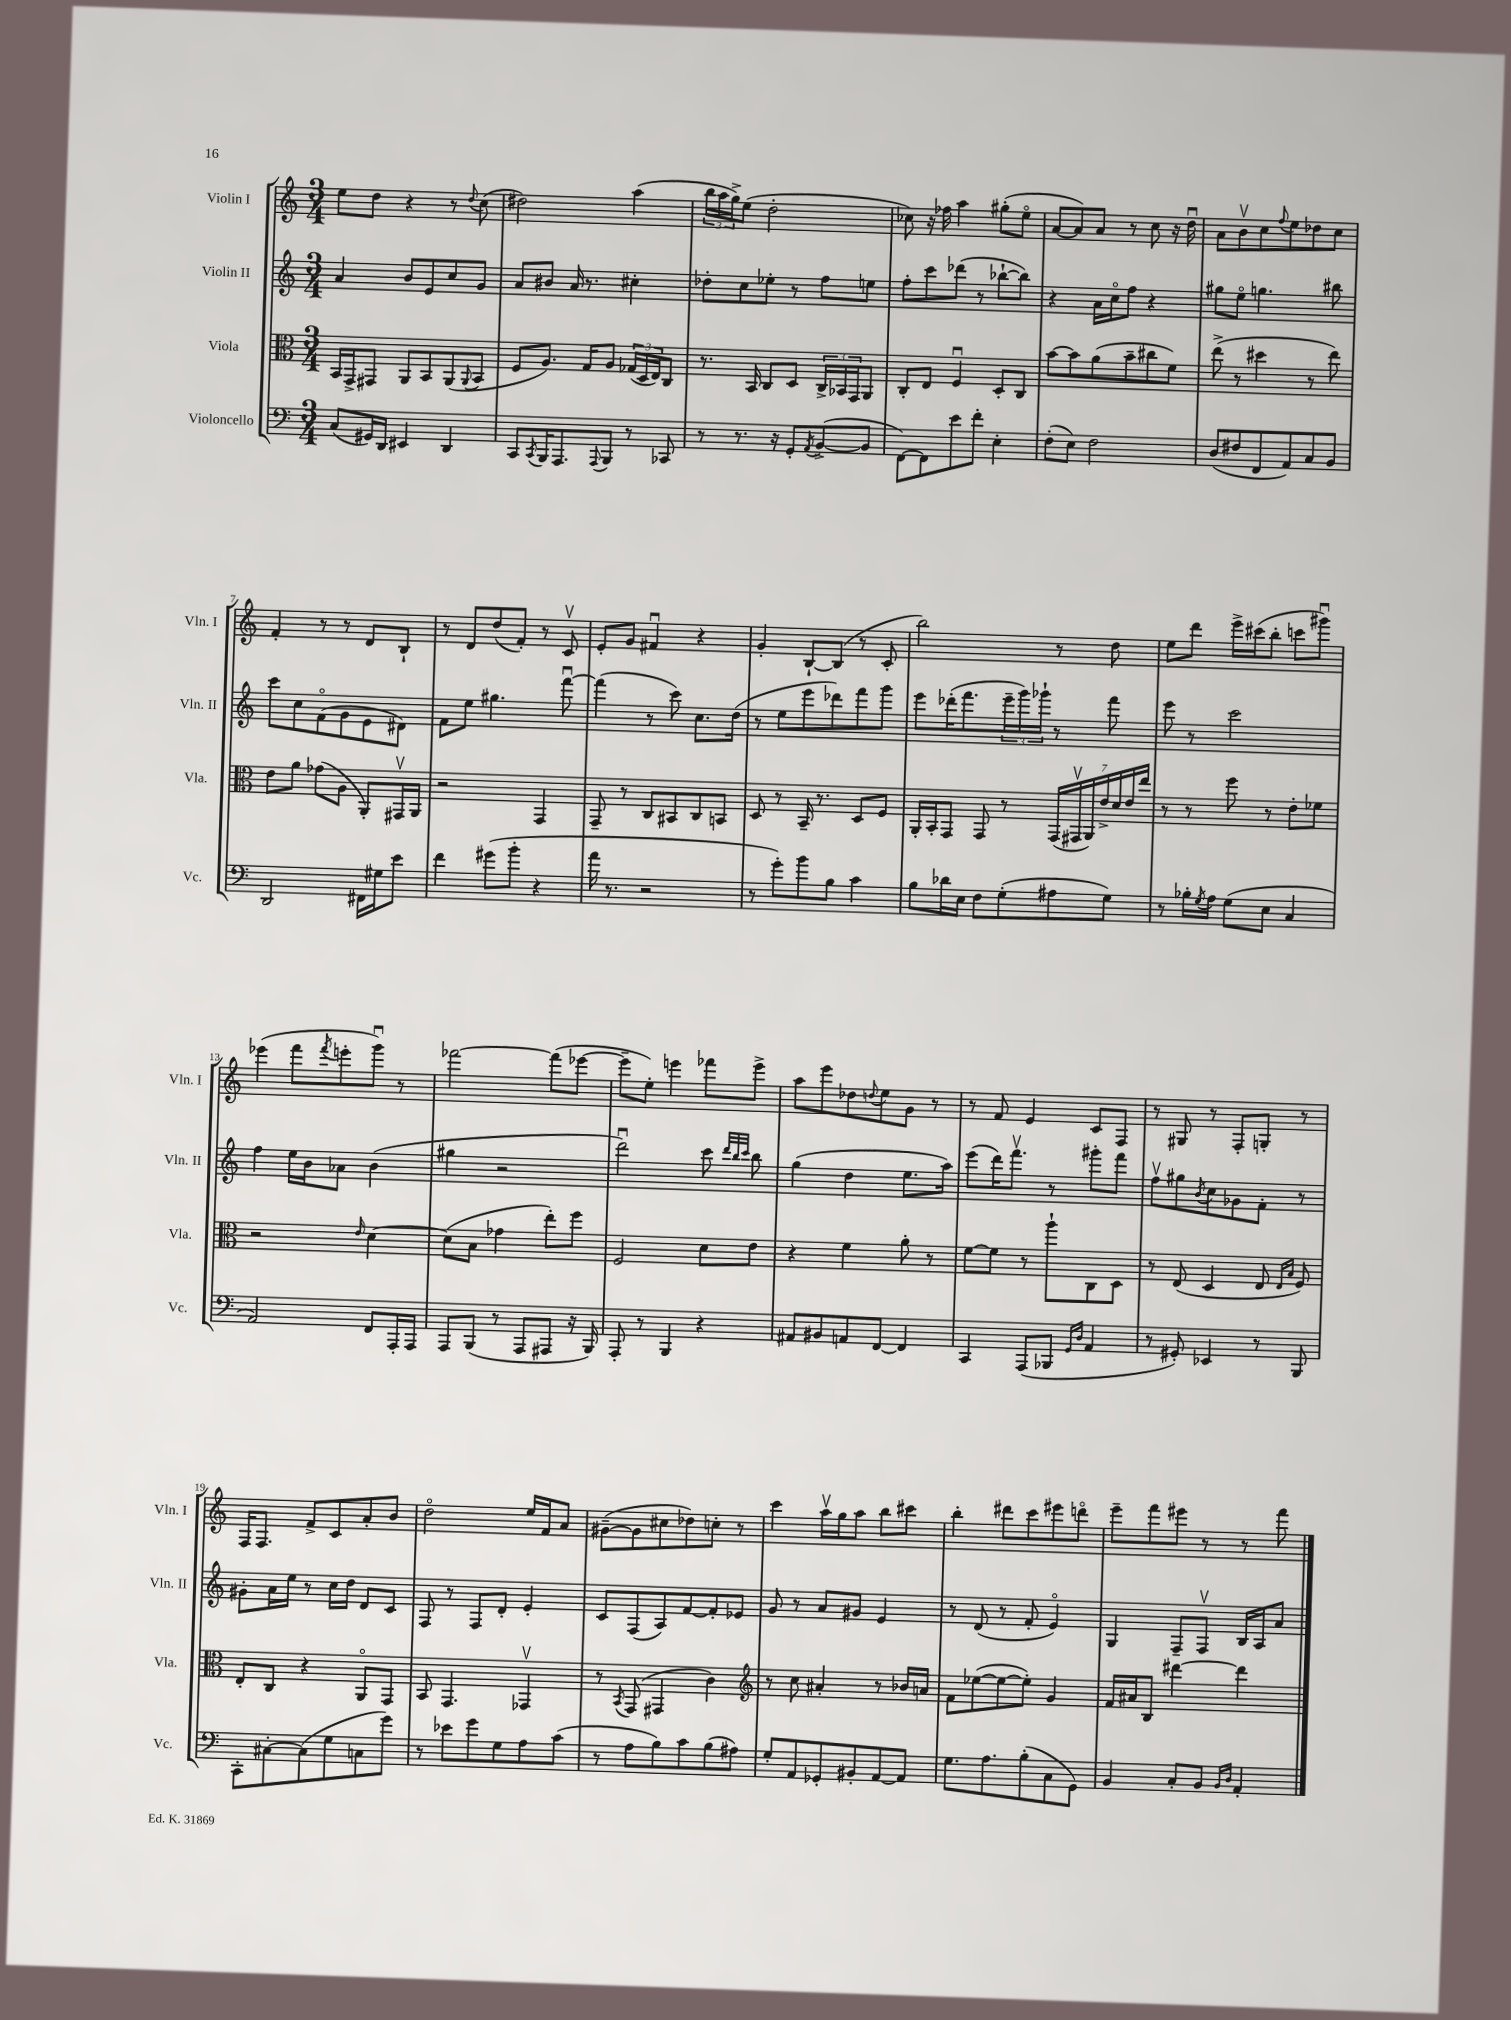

**kern	**kern	**kern	**kern
*part4	*part3	*part2	*part1
*staff4	*staff3	*staff2	*staff1
*I"Violoncello	*I"Viola	*I"Violin II	*I"Violin I
*I'Vc.	*I'Vla.	*I'Vln. II	*I'Vln. I
*clefF4	*clefC3	*clefG2	*clefG2
*k[]	*k[]	*k[]	*k[]
*M3/4	*M3/4	*M3/4	*M3/4
=1	=1	=1	=1
(8C/L	16BB/LL	4a/	8ee\L
.	16GG^/J	.	.
16GG#X/L)	8GG#X/J	.	8dd\J
16DD/JJ	.	.	.
4EE#X/	8AA/L	8b/L	4r
.	8BB/	8e/	.
4DD/	(8AA/	8cc/	8r
.	8qqAA/	.	8qqdd/
.	8BB/J	8g/J	(8cc\
=2	=2	=2	=2
8CC/L	8F/L	8a/L	2dd#X\)
8qCC/	.	.	.
16BBB/K	8.A/J)	8b#X/J	.
8.AAA/	.	.	.
.	.	16a/	.
.	16G/KL	8.r	.
8qqAAA/	.	.	.
8BBB/J	8A/J	.	.
8r	(24G-X/LL	4cc#X'\	(4aa\
.	24D/	.	.
.	24E/J)	.	.
8CC-X/	8C/J	.	.
=3	=3	=3	=3
8r	8.r	8dd-X'\L	24bb\LL
.	.	.	24aa\
.	.	.	24gg^\J)
8.r	.	8cc\	(8ee\J
.	16BB/	.	.
.	8C/L	8ee-X'\J	2dd'\
16r	.	.	.
8GG'/L	8D/J	8r	.
8qAA/	.	.	.
([8BB^/	24C^/LL	8ff\L	.
.	24BB-X/	.	.
.	24GG/J	.	.
8BB/J]	8AA/J	8een\J	.
=4	=4	=4	=4
[8FF\L)	8C'/L	8ff'\L	8cc-X\)
8FF\]	8E/J	8ccc\	16r
.	.	.	16ff-X\
8e\	4Fu/	(8ddd-X\J	4aa\
8f'\J	.	8r	.
4E'\	8D'/L	[8bb-X`\L	(8gg#X'\L
.	8C/J	8bb-\J])	8ee\J
=5	=5	=5	=5
(8F'\L	[8b\L	4r	[8a/L
8E\J)	8b\]	.	8a/])
2F\	(8a\	16a\LL	8a/J
.	.	16cc\J	.
.	8b~\	8ff\J	8r
.	8cc#X\	4r	8cc\
.	8f\J)	.	16r
.	.	.	16ddu\
=6	=6	=6	=6
(8D/L	(8ee^\	8gg#X\L	8a\L
8F#X/	8r	8ee\J	8bv\
8FF/	4dd#X\	4.ggn\	8cc\
.	.	.	8qqff/
8AA/)	.	.	8ee\
8C/	8r	.	8dd-X\
8BB/J	8ee\)	8bb#X\	8cc\J
!!LO:LB:g=z
=7	=7	=7	=7
2DD/	8e\L	8ccc\L	4f'/
.	8a\J	8cc\	.
.	(8g-X\L	(8f\	8r
.	8A\J	8g\	8r
16FF#X\LL	8AA'/L)	8e\	8d/L
16G#X\J	.	.	.
8e\J	16GG#Xv/L	8d#X\J)	8B`/J
.	16AA/JJ	.	.
=8	=8	=8	=8
4f\	2r	8f\L	8r
.	.	8ee\J	8d/L
(8g#X\L	.	4.gg#X\	(8dd/
8b'\J	.	.	8f'/J)
4r	4GG/	.	8r
.	.	[8fffu\	8cv/
=9	=9	=9	=9
16a\	8GG~/	(4fff\]	8e'/L
8.r	.	.	.
.	8r	.	8g/J
2r	8C/L	8r	4f#Xu/
.	8BB#X/	8ccc\)	.
.	8C/	8.cc\L	4r
.	8BBn/J	.	.
.	.	(16dd\Jk	.
=10	=10	=10	=10
8r	8D/	8r	4g'/
8g'\L)	8r	8ee\L	.
8b\	16BB~/	8eee\	[8B`/L
.	8.r	.	.
8B\J	.	8ddd-X\)	(8B/J]
4c\	8D/L	8fff\	8r
.	8F/J	8ggg\J	8c'/
=11	=11	=11	=11
8B\L	16AA'/LL	8eee\L	2bb\)
.	16BB'/J	.	.
16d-X\L	8GG/J	(16ddd-X'\K	.
16E\JJ	.	8.fff\	.
8F\L	8GG/	.	.
(8G'\	8r	24eee~\L	.
.	.	24ggg\)	.
.	.	24ggg-X`\JJ	.
8A#X\	(28GG/LL	8r	8r
.	28GG#Xv/	.	.
.	28AA/)	.	.
.	28e^/	.	.
8G\J)	.	8fff\	8dd\
.	28d/	.	.
.	28e/	.	.
.	28ee/JJ	.	.
=12	=12	=12	=12
8r	8r	8eee\	8ee\L
16B-X'\LL	8r	8r	8ddd\J
8qG/	.	.	.
16A\JJ	.	.	.
(8G\L	8ff\	2ccc\	16eee^\LL
.	.	.	(16ccc#X\J
8E\J	8r	.	8bb'\J
4C/	8e'\L	.	8cccn\L
.	8f-X\J	.	8ggg#Xu\J)
!!LO:LB:g=z
=13	=13	=13	=13
2AA/)	2r	4ff\	(4eee-X\
.	.	16ee\LL	8fff\L
.	.	16b\J	.
.	.	.	8qfff/
.	.	8a-X\J	8eeen'\
.	16qqe/	.	.
8FF/L	[4d\	(4b\	8gggu\J)
16AAA'/L	.	.	8r
16AAA/JJ	.	.	.
=14	=14	=14	=14
8AAA/L	(8d\L]	4gg#X\	[2fff-X\
(8BBB/J	8B\J	.	.
8r	4g-X\	2r	.
8AAA/L	.	.	.
8AAA#X/J	8ee'\L)	.	(8fff-\L]
16r	8ff\J	.	[8eee-X\J
16BBB/)	.	.	.
=15	=15	=15	=15
8AAA'/	2F/	2dddu\)	8eee-~\L]
8r	.	.	8ee'\J)
4BBB/	.	.	4eeen\
4r	8d\L	8ccc\	8fff-X\L
.	.	32qqddd/LLL	.
.	.	32qqbb/	.
.	.	32qqccc/JJJ	.
.	8e\J	8bb\	8eee^\J
=16	=16	=16	=16
8AA#X/L	4r	(4gg\	8aa\L
8BB#X/	.	.	8eee\
8AAn/	4f\	4dd\	8dd-X\
.	.	.	8qqddn/
[8FF/J	.	.	8ee\
4FF/]	8a'\	8.ee\L	8g\J
.	8r	.	8r
.	.	16aa\Jk)	.
=17	=17	=17	=17
4CC/	[8f\L	(8eee\L	8r
.	8f\J]	16ddd\K)	8f/
.	.	8.fffv\J	.
(8AAA/L	8r	.	4e/
8BBB-X/J	8aa`\L	8r	.
16qqGG/LL	.	.	.
16qqD/JJ	.	.	.
4AA/	8C\	8ggg#X'\L	8c/L
.	8D\J	8fff\J	8F/J
=18	=18	=18	=18
8r	8r	8ffv\L	8r
8GG#X'/)	(8E/	8gg#X\	8G#X/
.	.	8qb/	.
4EE-X/	4D/	8cc\	8r
.	.	8g-X\	8F'/L
8r	8E/	8f'\J	8Gn'/J
.	16qqE/LL	.	.
.	16qqB/JJ	.	.
8BBB/	8F/)	8r	8r
!!LO:LB:g=z
=19	=19	=19	=19
8CC'\L	8E'/L	8g#X'\L	16F/KL
.	.	.	8.F/J
[8C#X'\	8C/J	16a\L	.
.	.	16ee\JJ	.
(8C#\]	4r	8r	8f^/L
8G\	.	16cc\LL	8c/
.	.	16dd\JJ	.
8Cn\	8AA/L	8d/L	8a'/
8g\J)	8GG/J	8c/J	8b/J
=20	=20	=20	=20
8r	8BB/	8F/	2dd\
8e-X\L	4.GG/	8r	.
8g\	.	8F/L	.
8G\	.	8d'/J	.
8A\	4GG-Xv/	4e'/	16ee/LL
.	.	.	16f/J
(8c\J	.	.	8a/J
=21	=21	=21	=21
8r	8r	8c/L	([8g#X~\L
.	8qBB/	.	.
8A\L	(8GG/	(8F/	8g#\]
8B\)	4GG#X/	8A/)	8cc#X\
8c\	.	[8f/	8dd-X\)
(8B\	4c\)	8f'/]	8ccn'\J
8A#X\J)	.	8e-X/J	8r
=22	=22	=22	=22
*	*clefG2	*	*
8G'/L	8r	8g/	4ccc\
8AA/	8cc\	8r	.
8GG-X'/	4a#X'/	8a/L	16aav\LL
.	.	.	16gg\J
8BB#X'/	.	8g#X/J	8aa\J
[8AA/	8r	4e/	8bb\L
8AA/J]	16b-X/LL	.	8ccc#X\J
.	16an/JJ	.	.
=23	=23	=23	=23
8.G\L	8f\L	8r	4bb'\
.	([8ee-X\	(8d/	.
8.A\	.	.	.
.	8ee-\_	8r	8ddd#X\L
(8B'\	8ee-'\J])	8f'/	8ccc\
8C\	4g/	4e/)	8eee#X\
8GG\J)	.	.	8dddn\J
=24	=24	=24	=24
4BB/	16f/LL	4G/	8eee~\L
.	16a#X/J	.	.
.	8B/J	.	8fff\
8C'/L	[4ddd#X\	8F~/L	8eee#X\J
8BB/J	.	8Fv/J	8r
16qqBB/LL	.	.	.
16qqD/JJ	.	.	.
4AA'/	4ddd#\]	16B/LL	8r
.	.	16A/J	.
.	.	8a/J	8fff\
==	==	==	==
*-	*-	*-	*-
